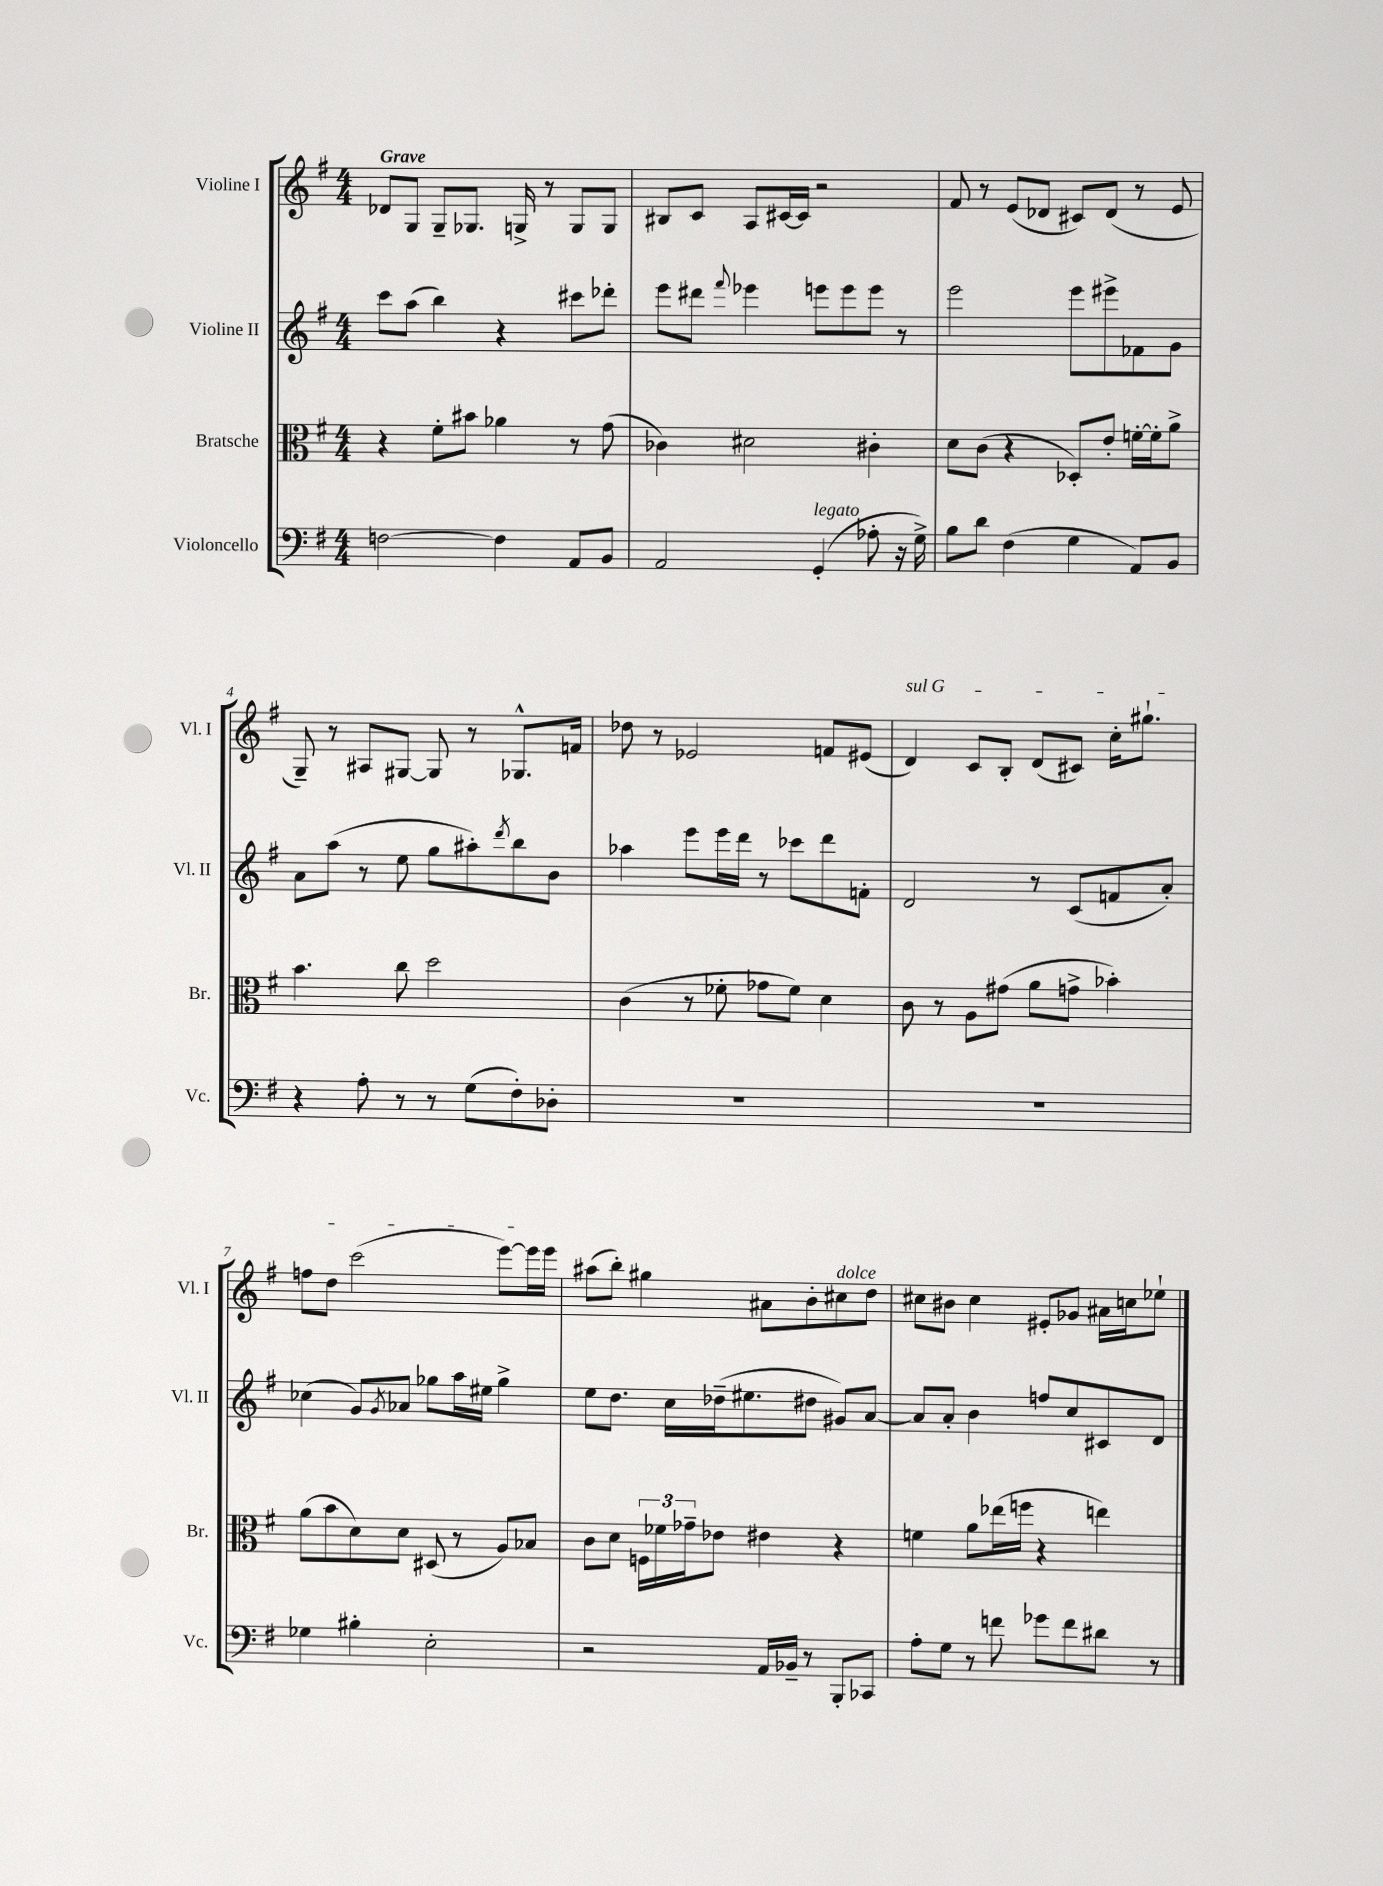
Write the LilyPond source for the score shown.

<<
\new StaffGroup <<
\new Staff = "s0" \with { instrumentName = "Violine I" shortInstrumentName = "Vl. I" } {
    \clef treble \key g \major \numericTimeSignature \time 4/4 \tempo "Grave"
    des'8 g8 g8-- ges8. g16-> r8 g8 g8 |
    bis8 c'8 a8 cis'16~ cis'16 r2 |
    fis'8 r8 e'8( des'8 cis'8) des'8( r8 e'8 |
    g8--) r8 ais8 gis8~ gis8 r8 ges8.-^ f'16 |
    des''8 r8 ees'2 f'8 eis'8( |
    \once \override TextSpanner.bound-details.left.text = \markup { \italic "sul G" } d'4\startTextSpan) c'8 b8-. d'8( cis'8) c''16-. gis''8.-! |
    f''8 d''8 c'''2( e'''8~) e'''16 e'''16\stopTextSpan |
    ais''8( b''8-.) gis''4 ais'8 b'8-. cis''8^\markup { \italic "dolce" } d''8 |
    cis''8 bis'8 cis''4 eis'8-. ges'8 ais'16 c''16 ees''8-! \bar "|." |
}
\new Staff = "s1" \with { instrumentName = "Violine II" shortInstrumentName = "Vl. II" } {
    \clef treble \key g \major \numericTimeSignature \time 4/4
    c'''8 a''8( b''4) r4 cis'''8 des'''8-. |
    e'''8 dis'''8 \appoggiatura { fis'''8 } ees'''4 e'''8 e'''8 e'''8 r8 |
    e'''2 e'''8 eis'''8-> fes'8 g'8 |
    a'8 a''8( r8 e''8 g''8 ais''8-.) \acciaccatura { d'''8 } b''8 b'8 |
    aes''4 e'''8 e'''16 d'''16 r8 ces'''8 d'''8 f'8-. |
    d'2 r8 c'8( f'8 a'8-.) |
    ces''4( g'8) \acciaccatura { g'8 } aes'8 ges''8 a''16 eis''16 ges''4-> |
    e''8 d''8. c''16 des''16--( eis''8. dis''8 gis'8) a'8~ |
    a'8 a'8-. b'4 f''8 c''8 cis'8 d'8 \bar "|." |
}
\new Staff = "s2" \with { instrumentName = "Bratsche" shortInstrumentName = "Br." } {
    \clef alto \key g \major \numericTimeSignature \time 4/4
    r4 fis'8-. bis'8 aes'4 r8 g'8( |
    ces'4) dis'2 cis'4-. |
    d'8 c'8( r4 des8-.) e'8-. f'16~-. f'16-. a'8-> |
    b'4. c''8 d''2 |
    c'4( r8 fes'8-. ges'8 fes'8) d'4 |
    c'8 r8 a8 gis'8( a'8 g'8-> bes'4-.) |
    a'8( b'8 d'8) d'8 dis8( r8 a8) bes8 |
    c'8 d'8 \tuplet 3/2 { f16 fes'16 ges'16-- } ees'8 eis'4 r4 |
    f'4 a'8 ees''16( f''16 r4 e''4) \bar "|." |
}
\new Staff = "s3" \with { instrumentName = "Violoncello" shortInstrumentName = "Vc." } {
    \clef bass \key g \major \numericTimeSignature \time 4/4
    f2~ f4 a,8 b,8 |
    a,2 g,4-.^\markup { \italic "legato" }( aes8-. r16 g16->) |
    b8 d'8 fis4( g4 a,8) b,8 |
    r4 a8-. r8 r8 g8( fis8-.) des8-. |
    R1 |
    R1 |
    ges4 bis4-. e2-. |
    r2 a,16 bes,16-- r8 b,,8-. ces,8 |
    a8-. g8 r8 f'8 ges'8 f'8 dis'8 r8 \bar "|." |
}
>>
>>
